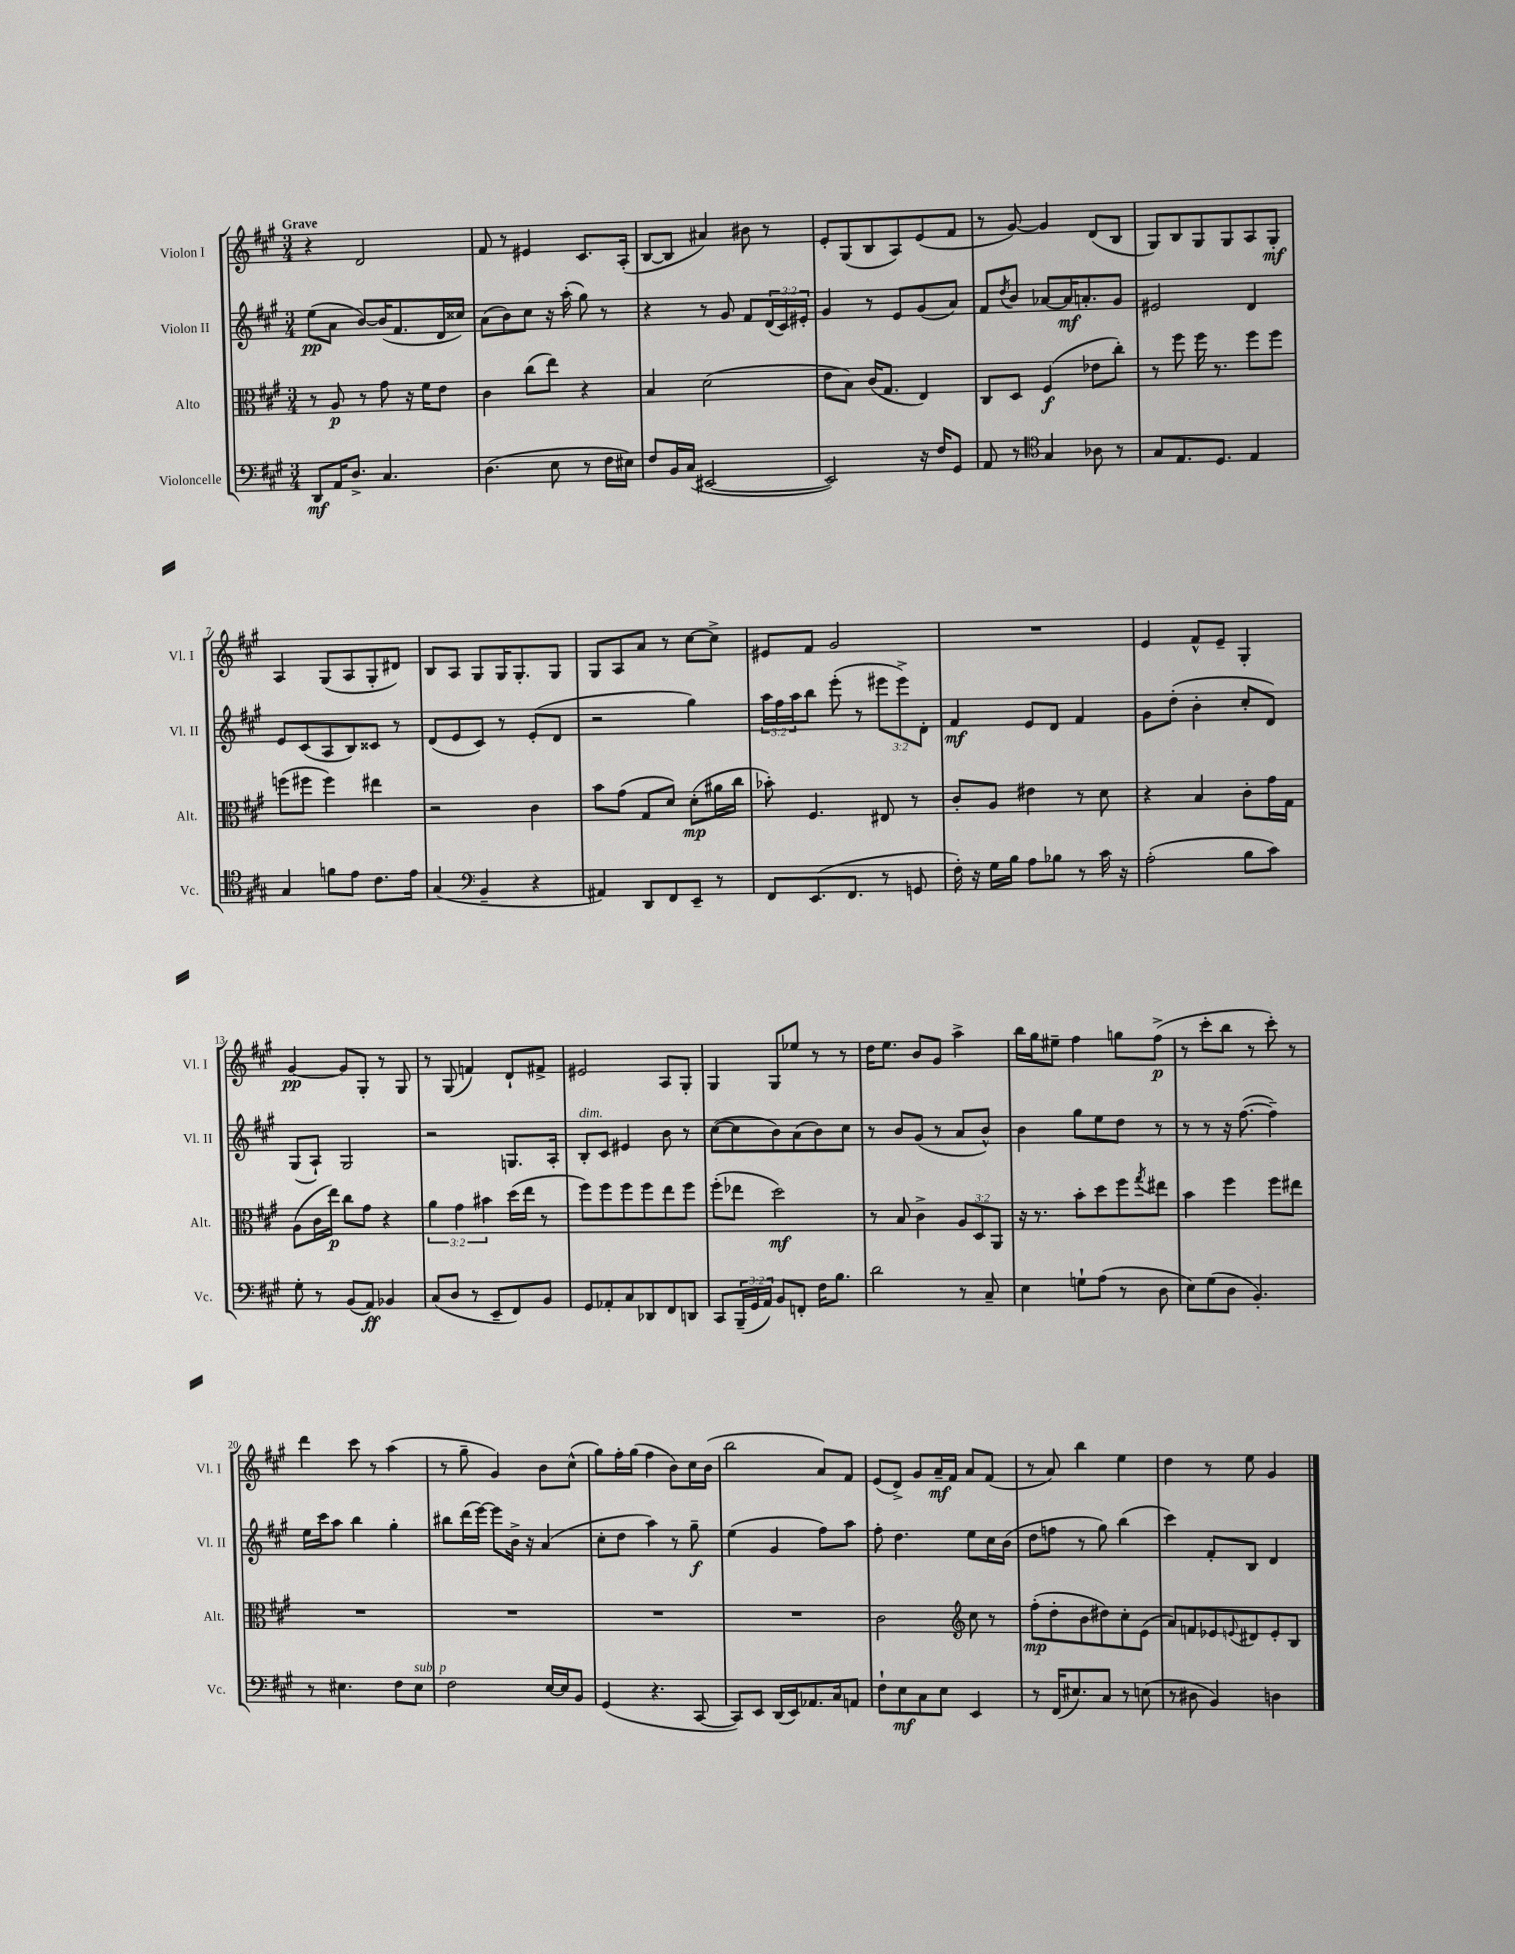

**kern	**kern	**kern	**kern
*staff4	*staff3	*staff2	*staff1
*clefF4	*clefC3	*clefG2	*clefG2
*k[f#c#g#]	*k[f#c#g#]	*k[f#c#g#]	*k[f#c#g#]
*M3/4	*M3/4	*M3/4	*M3/4
8DD/L	8r	(8ee\L	4r
16AA/K	8A/	8a\J	.
8.D^/J	.	.	.
.	8r	[8b/L)	2d/
4.C#/	8g#\	(16b/]K	.
.	.	8.f#/	.
.	16r	.	.
.	16f#\LK	.	.
.	8e\J	16d/L	.
.	.	16cc##/JJ)	.
=	=	=	=
(4.D\	4c#\	(8a\L	8f#/
.	.	8b\)	8r
.	(8cc#\L	8cc#\J	4e#/
8E\	8ee\J)	16r	.
.	.	(16aa'\	.
8r	4r	8gg#\)	8.c#/L
16F#\LL	.	8r	.
16E#\JJ)	.	.	(16A'/Jk
=	=	=	=
8F#/L	4B/	4r	[8B/L
16BB/L	.	.	8B/]J
(16C#/JJ	.	.	.
[2EE#/	(2d\	8r	4a#/)
.	.	8g#/	.
.	.	8f#/L	8b#\
.	.	(24d/L	8r
.	.	24c#/)	.
.	.	24e#'/JJ	.
=	=	=	=
2EE#/])	8e\L	4g#/	8e'/L
.	8B\J)	.	(8G#/
.	(16c#/LK	8r	8B/
.	8.G#/J	.	.
.	.	8e/L	8A/)
16r	4E/)	(8g#/	(8e/
16F#/LK	.	.	.
8GG#/J	.	8a/J)	8f#/J
=	=	=	=
8AA/	8C#/L	8f#/L	8r
.	.	8qdd/	.
8r	8D/J	8b/J	[8g#/)
*clefC4	*	*	*
4G#/	(4F#/	[8a-/L	4g#/]
.	.	16a-/]K	.
.	.	8.a'/	.
8A-\	8e-\L	.	(8d/L
8r	8cc#'\J)	8g#/J	8B/J
=	=	=	=
8G#/L	8r	2e#/	8G#/L)
8.E/	8ff#\	.	8B/
.	16ff#\	.	8G#/
8.D/J	8.r	.	.
.	.	.	8G#/
4E/	8ff#\L	4d/	8A/
.	8ff#\J	.	8G#'/J
=	=	=	=
4G#/	(8ff\L	8e/L	4A/
.	8ff#\J	(8c#/	.
8f\L	4ff#\)	8A/	(8G#/L
8e\J	.	8B/)	8A/
8.c#\L	4ee#\	8c##/J	8G#'/
.	.	8r	8d#/J)
16e\Jk	.	.	.
=	=	=	=
(4G#/	2r	(8d/L	8B/L
.	.	8e/	8A/J
*clefF4	*	*	*
4BB~/	.	8c#/J)	8G#/L
.	.	8r	16G#/K
.	.	.	8.G#'/
4r	4c#\	(8e'/L	.
.	.	8d/J	8G#/J
=	=	=	=
4AA#/)	8b\L	2r	8G#/L
.	(8g#\J	.	8A/
8DD/L	8G#/L	.	8a/J
8FF#/	8d/J)	.	8r
8EE~/J	(8d'\L	4gg#\)	[8cc#\L
8r	16a#\L	.	8cc#^\]J
.	16cc#\JJ	.	.
=	=	=	=
8FF#/L	8b-'\)	24aa\LL	8e#/L
.	.	24ff#\	.
.	.	24aa\J	.
(8.EE/	4.F#/	8bb\J	8f#/J
.	.	(8eee'\	2g#/
8.FF#/J	.	.	.
.	.	8r	.
8r	8E#/	12eee#\L	.
.	.	12eee#^\)	.
8GG/	8r	.	.
.	.	12d'\J	.
=	=	=	=
16F#'\)	8c#'/L	4f#/	2.r
16r	.	.	.
16G#\LL	8A/J	.	.
16B\JJ	.	.	.
8A\L	4e#\	8e/L	.
8B-\J	.	8d/J	.
8r	8r	4f#/	.
16c#\	8d\	.	.
16r	.	.	.
=	=	=	=
(2A'\	4r	8g#\L	4e/
.	.	(8dd'\J	.
.	4B/	4b'\	8f#^^/L
.	.	.	8e~/J
8B\L	8c#'\L	8cc#'/L	4G#'/
8c#\J)	16g#\L	8d/J)	.
.	16G#\JJ	.	.
=	=	=	=
8G#'\	(8A\L	(8G#/L	[4g#/
8r	16c#\L	8A`/J)	.
.	16ee\JJ)	.	.
(8BB/L	8cc#\L	2G#/	8g#/]L
8AA/J)	8g#\J	.	8G#'/J
4BB-/	4r	.	8r
.	.	.	8G#/
=	=	=	=
(8C#/L	6a\	2r	8r
8D/J	.	.	(8G#/
.	6g#\	.	.
8r	.	.	4f/)
.	6b#\	.	.
8EE~/L	.	.	.
8FF#/)	(16dd\LL	8.G/L	8d`/L
.	16ee\JJ	.	.
8BB/J	8r	.	8f#^/J
.	.	16A'/Jk	.
=	=	=	=
8GG#/L	8ff#\L)	8B'/L	2e#/
8AA-'/	8ff#\	8c#/J	.
8C#/	8ff#\	4e#/	.
8DD-/	8ff#\	.	.
8FF#/	8ee\	8b\	8A/L
8DD/J	8ff#\J	8r	8G#'/J
=	=	=	=
8CC#/L	(8ff#'\L	([8cc#\L	4G#/
(24BBB~/L	8ee-\J	8cc#\]	.
24GG#/	.	.	.
24AA/JJ)	.	.	.
8BB/L	2dd\)	8b\)	8G#/L
8FF'/J	.	(8a\	8ee-/J
16F#\LK	.	8b\)	8r
8.B\J	.	.	.
.	.	8cc#\J	8r
=	=	=	=
2d\	8r	8r	16dd\LK
.	.	.	8.ee\J
.	8B/	8b/L	.
.	4c#^\	(8g#/J	8b/L
.	.	8r	8g#/J
8r	12A/L	8a/L	4aa^\
.	12D/	.	.
8C#~/	.	8b^^/J)	.
.	12AA/J	.	.
=	=	=	=
4E\	16r	4b\	16bb\LL
.	8.r	.	16gg#\J
.	.	.	8ee#~\J
8G`\L	8b'\L	8gg#\L	4ff#\
(8A\J	8dd\	8ee\	.
8r	8ff#\	8dd\J	8gg\L
.	8qgg#/	.	.
8D\	8ee#\J	8r	(8ff#^\J
=	=	=	=
8E\L)	4b\	8r	8r
(8G#\	.	8r	8ccc#'\L
8D\J	4ff#\	16r	8bb\J
.	.	([8.ff#\	.
4.BB'/)	.	.	8r
.	8ff#\L	4ff#~\])	8ccc#'\)
.	8ee#\J	.	8r
=	=	=	=
8r	2.r	16ee\LL	4ddd\
.	.	16ccc#\J	.
4.E#\	.	8aa\J	.
.	.	4bb\	8ccc#\
.	.	.	8r
8F#\L	.	4gg#'\	(4aa\
8E#\J	.	.	.
=	=	=	=
2F#\	2.r	8bb#\L	8r
.	.	(16ddd\L	8gg#~\
.	.	[16eee\JJ)	.
.	.	8eee\]L	4g#/)
.	.	16b^\Jk	.
.	.	16r	.
[16E/LL	.	(4a/	8b\L
16E/]J	.	.	.
8BB/J	.	.	(8cc#^^\J
=	=	=	=
(4GG#/	2.r	8cc#'\L	8gg#\L)
.	.	8dd\J	16ff#'\L
.	.	.	(16gg#\JJ
4.r	.	4aa\)	4ff#\
.	.	8r	8b\L)
[8CC#/	.	8gg#~\	16cc#\L
.	.	.	(16b\JJ
=	=	=	=
8CC#/]L)	2.r	(4ee\	2bb\
8EE/J	.	.	.
(16DD/LL	.	4g#/	.
16EE/J)	.	.	.
8.AA-/	.	.	.
.	.	8ff#\L)	8a/L)
16C#/k	.	.	.
8AA/J	.	8aa\J	8f#/J
=	=	=	=
8F#`\L	2c#\	8ff#'\	(8e/L
8E\	.	4.dd\	8d^/J)
8C#\	.	.	8g#/L
8E\J	.	.	16a~/L
.	.	.	16f#/JJ
*	*clefG2	*	*
4EE/	8cc#\	8ee\L	8a/L
.	8r	16cc#\L	(8f#/J
.	.	(16b\JJ	.
=	=	=	=
8r	(8ff#'\L	8dd\L	8r
(16FF#/LK	8dd'\	8ff\J	8a/)
8.E#/)	.	.	.
.	8b\	8r	4bb\
8C#/J	8dd#\)	8gg#\)	.
8r	8cc#'\	(4bb\	4ee\
(8E\	(8e\J	.	.
=	=	=	=
8r	8a/L)	4ccc#\)	4dd\
8D#\	8f/	.	.
4BB/)	8e-/	8f#'/L	8r
.	8qqe/	.	.
.	8d#/	8B/J	8ee\
4D\	8e'/	4d/	4g#/
.	8B/J	.	.
==	==	==	==
*-	*-	*-	*-
